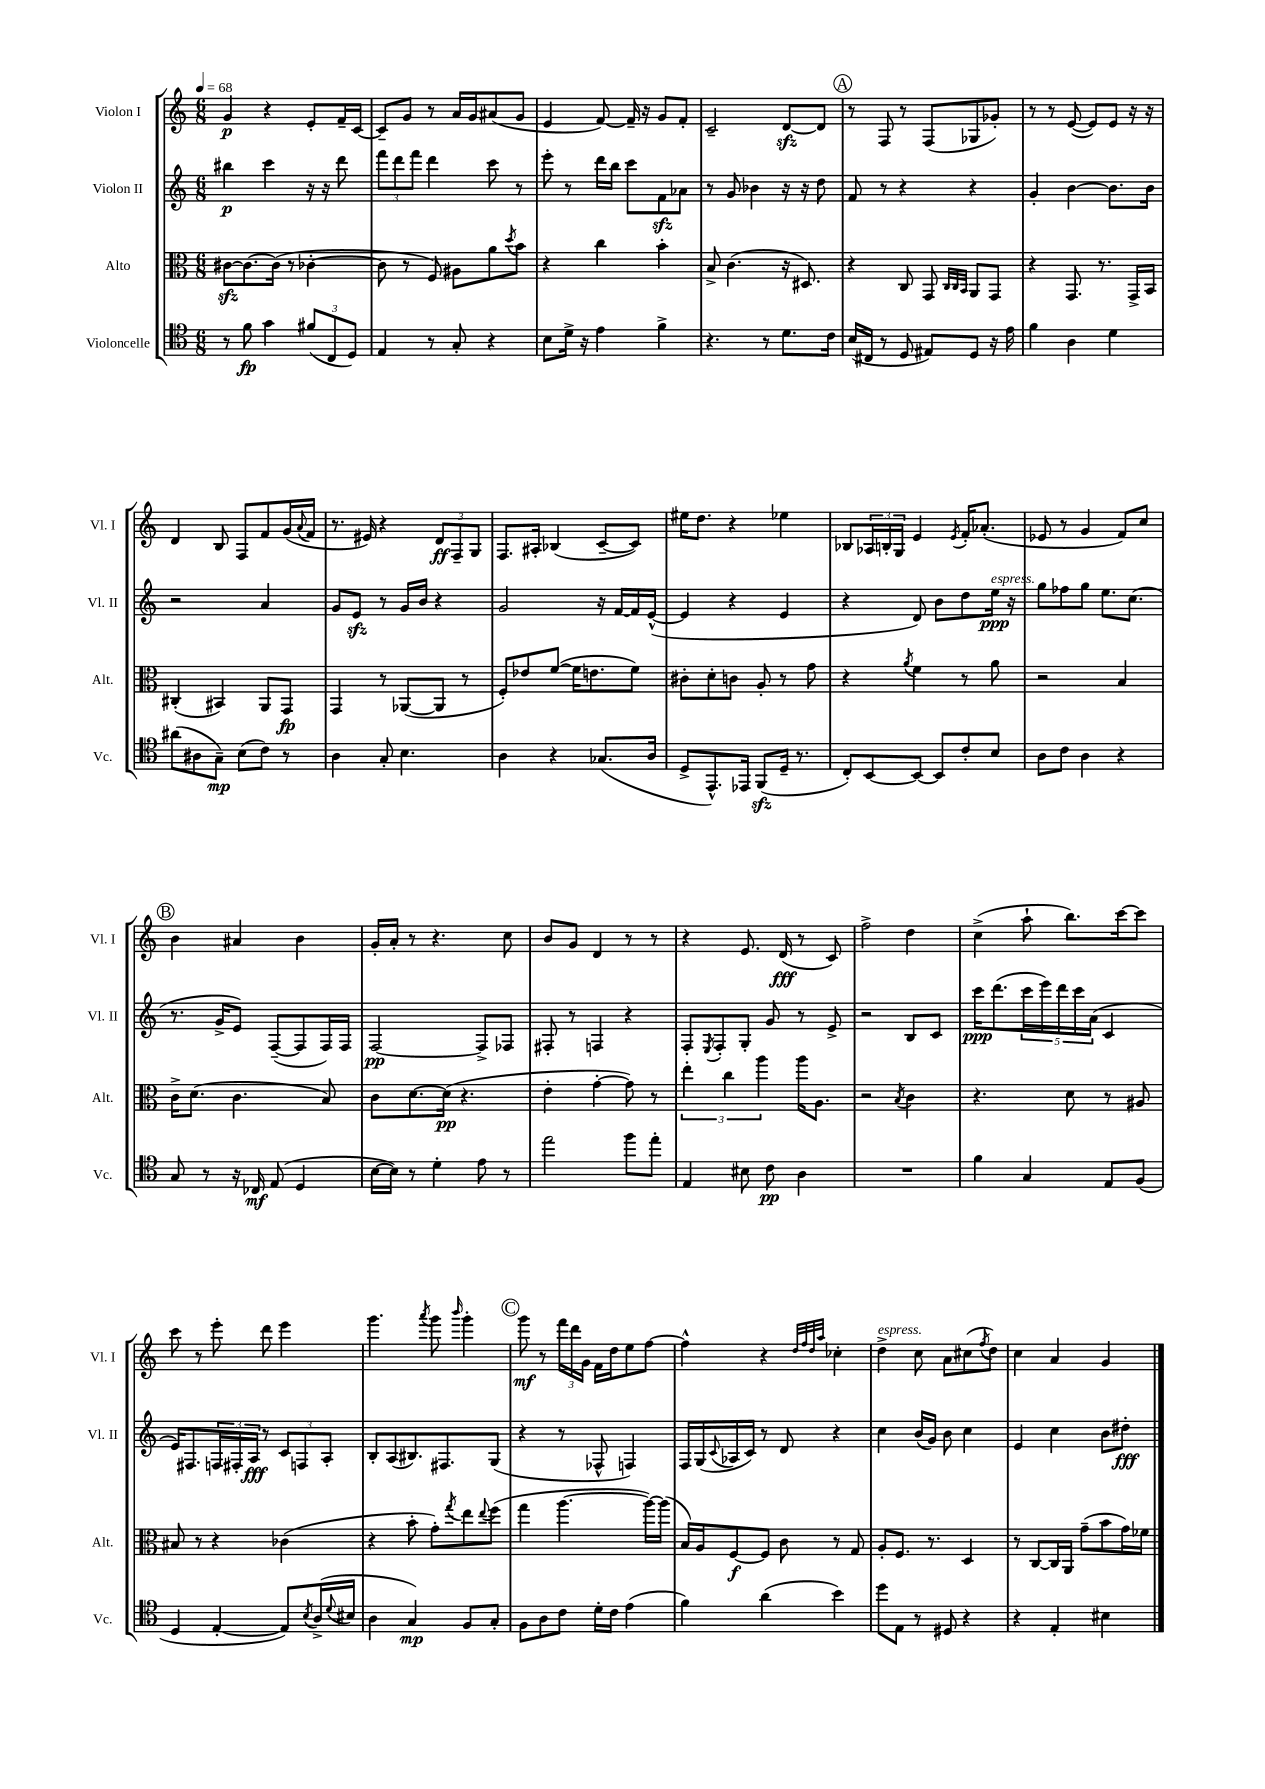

**kern	**kern	**kern	**kern
*staff4	*staff3	*staff2	*staff1
*clefC4	*clefC3	*clefG2	*clefG2
*k[]	*k[]	*k[]	*k[]
*M6/8	*M6/8	*M6/8	*M6/8
*MM68	*MM68	*MM68	*MM68
8r	[8c#	4bb#	4g
8f	8.c#_	.	.
4g	.	4ccc	4r
.	(16c#]	.	.
.	8r	.	.
(12f#	[4c-'	16r	8e'
.	.	16r	.
12C	.	.	.
.	.	8ddd	16f~
12D)	.	.	.
.	.	.	[16c
=	=	=	=
4E	8c-]	12fff	8c~]
.	.	12ddd	.
.	8r	.	8g
.	.	12fff	.
8r	8F)	4ddd	8r
8G'	8A#	.	16a
.	.	.	16g
4r	8a	8ccc	(8a#
.	8qdd	.	.
.	8b	8r	8g
=	=	=	=
8B	4r	8eee'	4e
16d^	.	8r	.
16r	.	.	.
4e	4cc	16ddd	[8f)
.	.	16bb	.
.	.	8ccc	16f~]
.	.	.	16r
4f^	4b'	8f	8g
.	.	8a-	8f'
=	=	=	=
4.r	8B^	8r	2c~
.	(4.c	8g	.
.	.	4b-	.
8r	.	.	.
8.d	16r	16r	[8d
.	8.D#)	16r	.
.	.	8dd	8d]
16c	.	.	.
=	=	=	=
(16B	4r	8f	8r
16C#	.	.	.
8r	.	8r	8F
8D	8C	4r	8r
8E#)	8GG	.	(8F
.	32qqC	.	.
.	32qqC	.	.
.	32qqBB	.	.
8D	8AA	4r	8G-
16r	8GG	.	8g-')
16e	.	.	.
=	=	=	=
4f	4r	4g'	8r
.	.	.	8r
4A	8.GG	[4b	([8e
.	.	.	8e])
.	8.r	.	.
4d	.	8.b]	8e
.	16GG^	.	16r
.	16BB	16b	16r
=	=	=	=
(8a#	(4C#'	2r	4d
8A#	.	.	.
8G~)	4BB#)	.	8B
(8B	.	.	8F
8c)	8AA	4a	8f
8r	8GG	.	(16g
.	.	.	8qqa
.	.	.	16f
=	=	=	=
4A	4GG	8g	8.r
.	.	8e	.
.	.	.	16e#)
8G'	8r	8r	4r
4.B	([8AA-	16g	.
.	.	16b	.
.	8AA-]	4r	12d
.	.	.	12F~
.	8r	.	.
.	.	.	12G
=	=	=	=
4A	8F')	2g	8.F
.	8e-	.	.
.	.	.	16A#'
4r	([8f	.	(4B-
.	16f]	.	.
.	8.e	.	.
(8.G-	.	16r	[8c~
.	.	[16f	.
.	8f)	16f]	8c])
16A	.	([16e^^	.
=	=	=	=
8D^	8c#'	4e]	16ee#
.	.	.	8.dd
8.EE^^)	8d'	.	.
.	8c	4r	4r
16EE-	.	.	.
(8FF	8A'	.	.
16D~	8r	4e	4ee-
8.r	.	.	.
.	8g	.	.
=	=	=	=
8C')	4r	4r	8B-
[8BB	.	.	24A-
.	.	.	24B'
.	.	.	24G
.	8qa	.	.
8BB_	4f	8d)	4e
8BB]	.	8b	.
.	.	.	8qe
8c'	8r	8dd	16f'
.	.	.	(8.a-'
8B	8a	16ee	.
.	.	16r	.
=	=	=	=
8A	2r	8gg	8e-
8c	.	8ff-	8r
4A	.	8gg	4g
.	.	8.ee	.
4r	4B	.	8f)
.	.	(8.cc	.
.	.	.	8cc
=	=	=	=
8G	16c^	8.r	4b
.	(8.d	.	.
8r	.	.	.
.	.	16g^	.
16r	4.c	8e)	4a#
16C-	.	.	.
(8E	.	([8F~	.
4D	.	8F]	4b
.	8B)	16F)	.
.	.	16F	.
=	=	=	=
[16B	8c	[2F	16g'
16B])	.	.	16a'
8r	[8.d	.	8r
4d'	.	.	4.r
.	(16d]	.	.
.	4.r	.	.
8e	.	8F^]	.
8r	.	8F-	8cc
=	=	=	=
2ee	4e'	8F#'	8b
.	.	8r	8g
.	[4g'	4F	4d
8ff	8g])	4r	8r
8ee'	8r	.	8r
=	=	=	=
4E	6ee'	8F'	4r
.	.	8qE	.
.	.	8F'	.
.	6cc	.	.
8B#	.	8G'	8.e
.	6aa	.	.
8c	.	8g	.
.	.	.	(16d
4A	16aa	8r	8r
.	8.A	.	.
.	.	8e^	8c)
=	=	=	=
2.r	2r	2r	2ff^
.	8qB	.	.
.	4c	8B	4dd
.	.	8c	.
=	=	=	=
4f	4.r	16ccc	(4cc^
.	.	(8.ddd	.
4G	.	20ccc	8aa`
.	.	20eee)	.
.	.	20ddd	.
.	8d	.	8.bb)
.	.	20ccc	.
.	.	(20a	.
8E	8r	4c	.
.	.	.	[16ccc
(8F	8A#	.	8ccc]
=	=	=	=
4D	8B#	16e)	8ccc
.	.	8.F#	.
.	8r	.	8r
[4E'	4r	24F	8eee'
.	.	24F#'	.
.	.	24A	.
.	.	8r	8ddd
8E])	(4c-	12c	4eee
.	.	12F	.
8qB	.	.	.
(16A^	.	.	.
.	.	12A'	.
8qqd	.	.	.
16B#	.	.	.
=	=	=	=
4A	4r	8B'	4.ggg
.	.	(8A	.
4G)	8b'	8.B#)	.
.	.	.	8qaaa
.	8g')	.	8ggg
.	.	8.F#	.
.	8qgg	.	16qqbbb
8F	8ee	.	4ggg'
.	8qqee	.	.
8G'	(8ff	(8G	.
=	=	=	=
8F	4gg	4r	8ggg
8A	.	.	8r
8c	[4.aa	8r	24fff
.	.	.	24ddd
.	.	.	24g
16d'	.	8F-^^	16f
16c	.	.	16dd
(4e	.	4F)	8ee
.	16aa_)	.	[8ff
.	(16aa]	.	.
=	=	=	=
4f)	16B)	16F	4ff^^]
.	16A	(16G	.
.	.	8qqc	.
.	[8F	16A-	.
.	.	16c)	.
(4a	8F]	8r	4r
.	8c	8d	.
.	.	.	32qqdd
.	.	.	32qqff
.	.	.	32qqdd
.	.	.	32qqaa
4b)	8r	4r	4cc-'
.	8G	.	.
=	=	=	=
8dd	8A'	4cc	4dd^
8E	8.F	.	.
8r	.	(16b	8cc
.	8.r	16g)	.
8D#	.	8b	8a
4r	4D	4cc	(8cc#
.	.	.	8qff
.	.	.	8dd)
=	=	=	=
4r	8r	4e	4cc
.	[8C	.	.
4E'	16C]	4cc	4a
.	16AA	.	.
.	(8g~	.	.
4B#	8b	8b	4g
.	16g)	8dd#'	.
.	16f-	.	.
==	==	==	==
*-	*-	*-	*-
